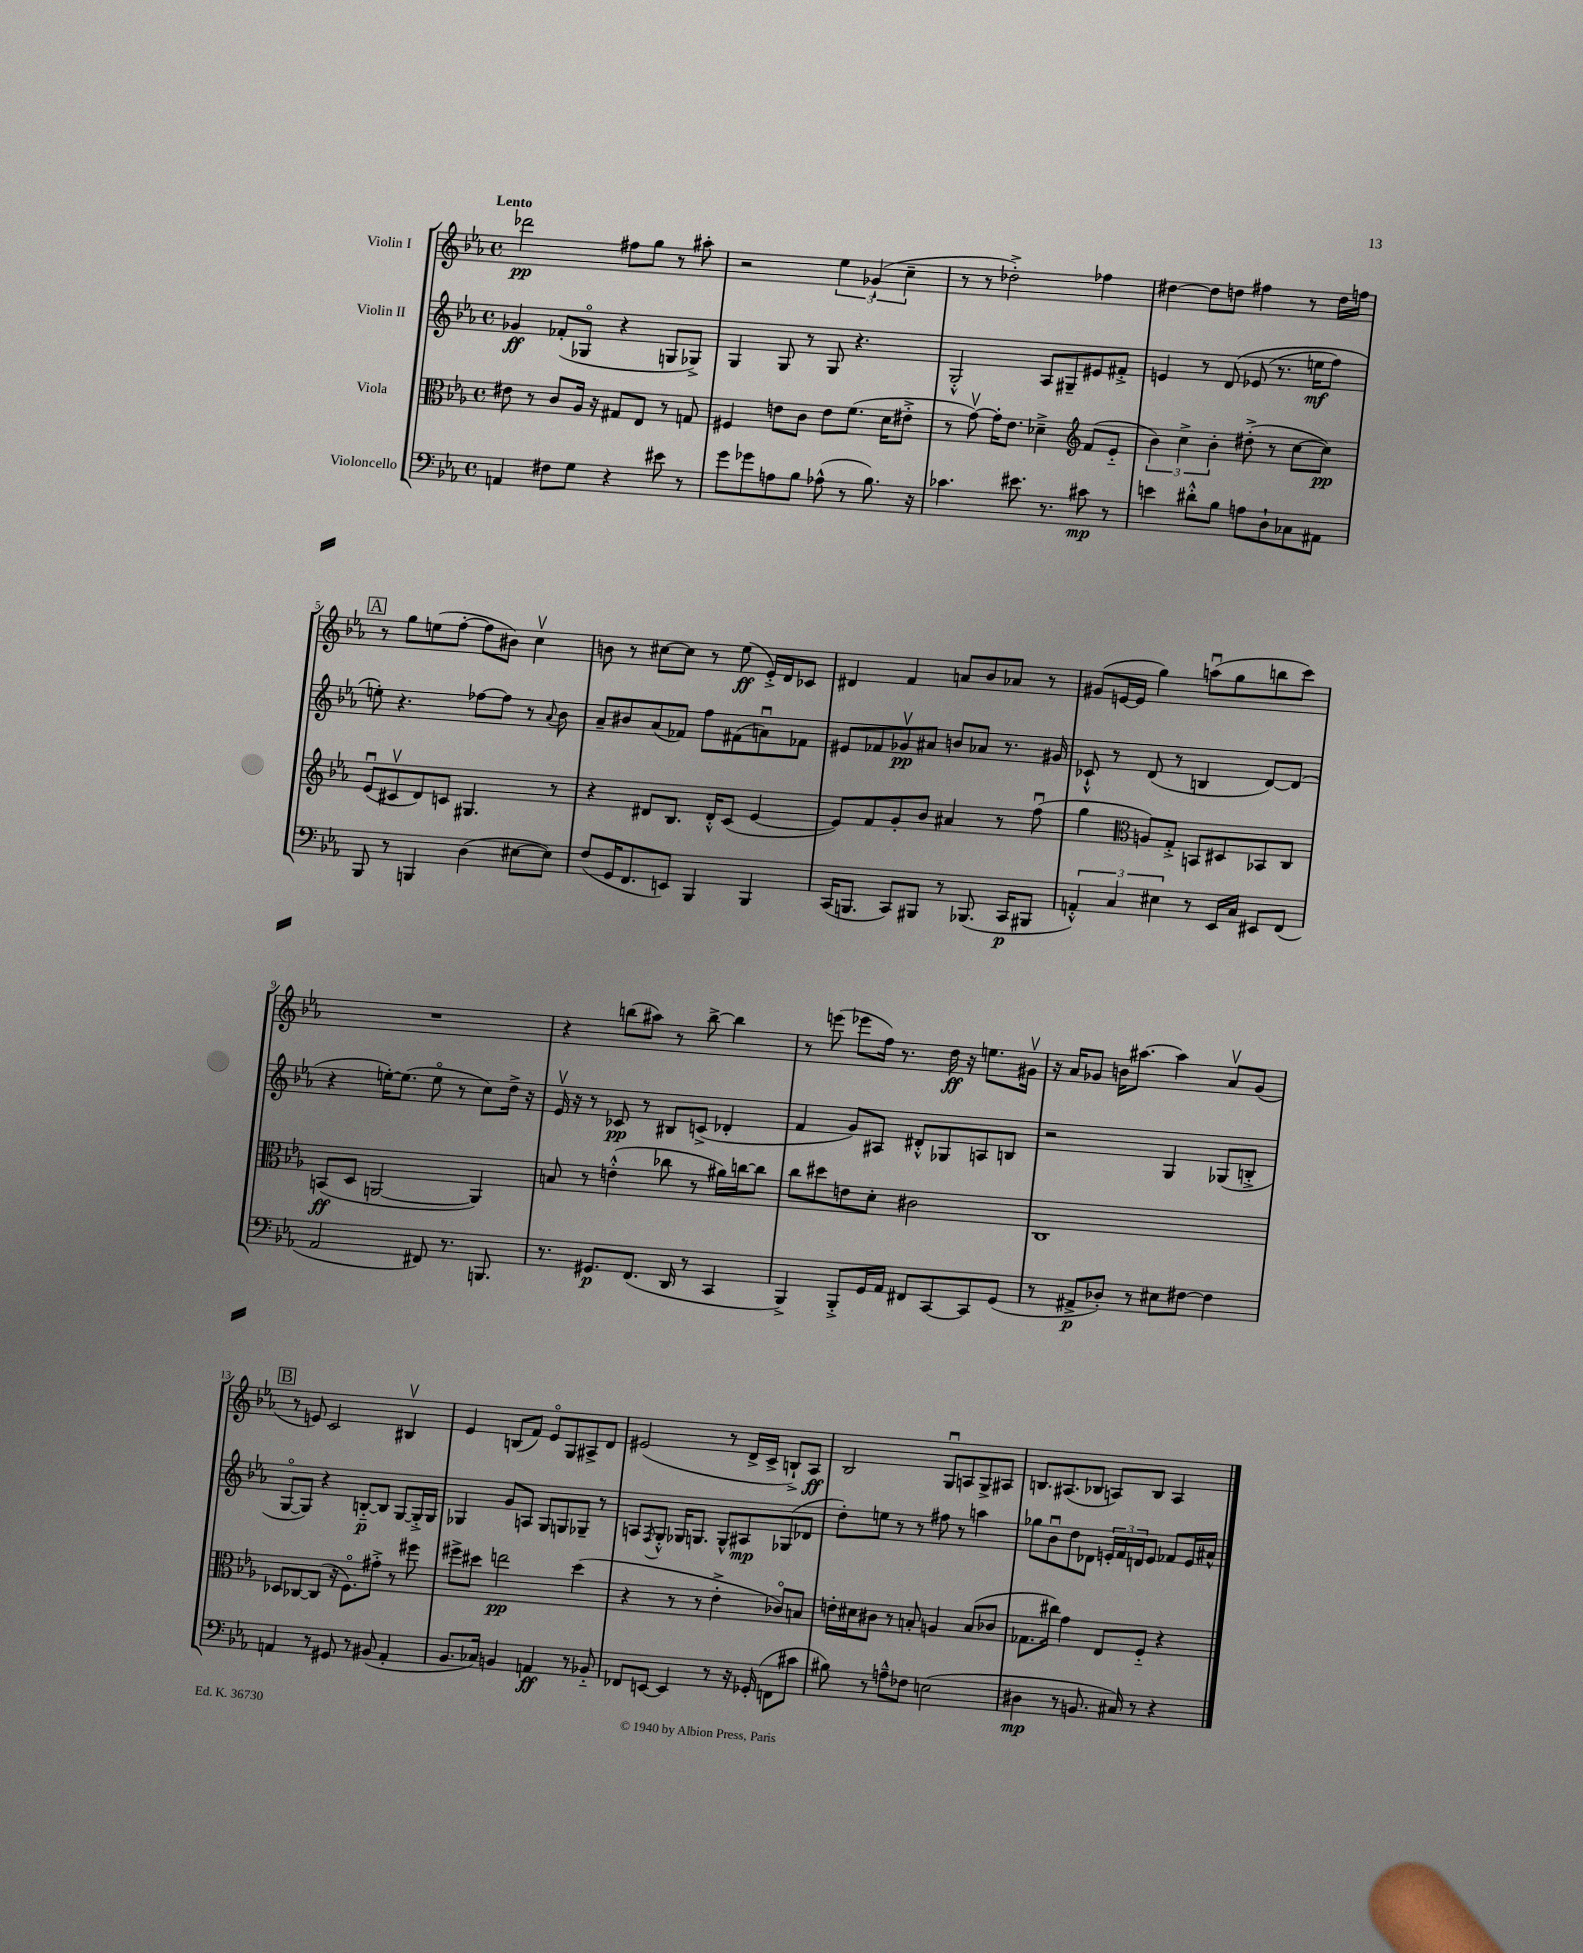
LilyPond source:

<<
\new StaffGroup <<
\new Staff = "s0" \with { instrumentName = "Violin I" } {
    \clef treble \key ees \major \defaultTimeSignature \time 4/4 \tempo "Lento"
    des'''2\pp fis''8 g''8 r8 ais''8-. |
    r2 \tuplet 3/2 { ees''4 ges'4-!( c''4-- } |
    r8 r8 des''2-.->) fes''4 |
    dis''4~ dis''8 d''8 fis''4 r8 d''16 f''16 |
    \mark \markup { \box "A" } r8 g''8 e''8( f''8~-. f''8 bis'8) c''4\upbow |
    b'8 r8 cis''8~ cis''8 r8 ees''8\ff( ees'16-.->) d'16 ces'8 |
    dis'4 f'4 a'8 bes'8 aes'8 r8 |
    gis'8( e'16~ e'16 g''4) a''8\downbow( g''8 b''8 c'''8) |
    R1 |
    r4 b''8( ais''8) r8 b''8~-> b''4 |
    r8 e'''8( ees'''8 f''16) r8. d''16\ff r16 e''8. gis'16\upbow |
    r16 aes'16 ges'8 b'16 ais''8.~ ais''4 aes'8\upbow ges'8( |
    \mark \markup { \box "B" } r8 e'8) c'2 bis4\upbow |
    ees'4 b8( f'8) ees'8\flageolet g8 ais8-> d'8 |
    eis'2( r8 d'16-> c'16-> b8-!->) aes8\ff |
    bes2 g8\downbow a8 g8-> ais8 |
    b8. ais8.( bes8 a8) bes8 a4 \bar "|." |
}
\new Staff = "s1" \with { instrumentName = "Violin II" } {
    \clef treble \key ees \major \defaultTimeSignature \time 4/4
    ges'4\ff fes'8-.( ges8\flageolet r4 g8 ges8->) |
    g4 g8 r8 g8 r4. |
    g2-.-^ aes8 gis8-- eis'8 fis'8-.-> |
    e'4 r8 d'8\( ees'8( r8. e''16\mf f''8) |
    \mark \markup { \box "A" } e''8-.\) r4. fes''8~ fes''8 r8 \appoggiatura { aes'8 } bes'8 |
    aes'8-- bis'8 aes'8( fes'8) f''8 fis'8( a'8\downbow) fes'8 |
    eis'8 fes'8 ges'8\upbow\pp ais'8 b'8 aes'8 r8. gis'16 |
    ces'8-!-^ r8 d'8( r8 b4 d'8~) d'8( |
    r4 e''16~-.) e''8.( e''8\flageolet r8 c''8) d''16-> r16 |
    ees'16\upbow r16 r8 ces'8\pp r8 bis8 c'8->( des'4-. |
    f'4 g'8) ais8 dis'8-.-^ ges8 a8 b8 |
    r2 g4 ges8( b8-.-> |
    \mark \markup { \box "B" } g8~\flageolet g8) r4 b8~-_\p b8 g8~ g16-.-> g16 |
    ges4 g'8 a8 ges8 g8 ges8-- r8 |
    a8 \acciaccatura { f8 } g8-.-^ ges16 g8. g8-^ ais8\mp ges8( des'8 |
    d''8-.) e''8 r8 r8 fis''8 r8 a''4 |
    ges''8 bes'8\downbow d''8 des'8 \tuplet 3/2 { e'16-. f'16 d'16 } e'8 fes'8 e'16 ais'16-^ \bar "|." |
}
\new Staff = "s2" \with { instrumentName = "Viola" } {
    \clef alto \key ees \major \defaultTimeSignature \time 4/4
    eis'8 r8 c'8 aes16 r16 gis8 ees8 r8 g8 |
    fis4 e'8 c'8 e'8 f'8.( d'16 eis'8-.-> |
    r8 g'8~\upbow) g'16-. ees'8. des'4---> \clef treble f'8( ees'8-_ |
    \tuplet 3/2 { bes'4) c''4-> bes'4-. } dis''8-.->( r8 c''8~ c''8\pp) |
    \mark \markup { \box "A" } ees'8\downbow( cis'8\upbow d'8) c'8 gis4. r8 |
    r4 dis'8 bes8. dis'16-.-^ c'8( ees'4~ |
    ees'8) f'8 g'8-. bes'8 ais'4 r8 f''8\downbow( |
    g''4 \clef alto a8) g8-.-> b,8 dis8 bes,8 c8 |
    b,8\ff( d8 a,2~ a,4) |
    b8 r8 e'4-.-^( ces''8 r8 ais'16) c''16~ c''8 |
    c''8 dis''8 e'8 d'8-. cis'2 |
    c1 |
    \mark \markup { \box "B" } des8 ces8~ ces8( r16 f8.\flageolet) gis'8-.-> r8 fis''8 |
    fis''8-> dis''8 e''2\pp dis''4( |
    r4 r8 r8 ees'4-.-> ces'8\flageolet) b8 |
    e'16-. dis'16 cis'8 r8 b8-. a4 b8( ces'8 |
    ges8. cis''16) g'4 ees8 f8-_ r4 \bar "|." |
}
\new Staff = "s3" \with { instrumentName = "Violoncello" } {
    \clef bass \key ees \major \defaultTimeSignature \time 4/4
    a,4 fis8 g8 r4 eis'8 r8 |
    g'8 ges'8 a8 bes8 aes8-^( r8 bes8.) r16 |
    ces'4. eis'8. r8. cis'8\mp r8 |
    e'4 dis'8-.-^ bes8 a8 d8-! ces8 ais,8 |
    \mark \markup { \box "A" } bes,,8 r8 b,,4 d4( eis8~ eis8) |
    f8( g,16 f,8. e,8) bes,,4 bes,,4 |
    c,16( b,,8. c,8) bis,,8 r8 bes,,8.( c,16\p bis,,8 |
    \tuplet 3/2 { a,4-.-^) c4 eis4 } r8 ees,16 c16 eis,8 f,8( |
    aes,2 fis,8) r8. b,,8. |
    r8. gis,8.\p f,8.( d,16 r8 c,4 |
    bes,,4->) bes,,8-.-> g,16 aes,16 fis,8 c,8~ c,8 g,8( |
    r8 ais,8->\p des8-.) r8 eis8 fis8~ fis4 |
    \mark \markup { \box "B" } a,4 r8 gis,8 r8 bis,8( a,4-. |
    bes,8. ces16) b,4 a,4\ff r8 bes,8-_ |
    fes,8 e,8~ e,4 r8 r16 ges,16-.( f,8 cis'8 |
    bis8) r8 a8---^ fes8 e2( |
    dis4\mp r8 b,8. cis16) r8 r4 \bar "|." |
}
>>
>>
